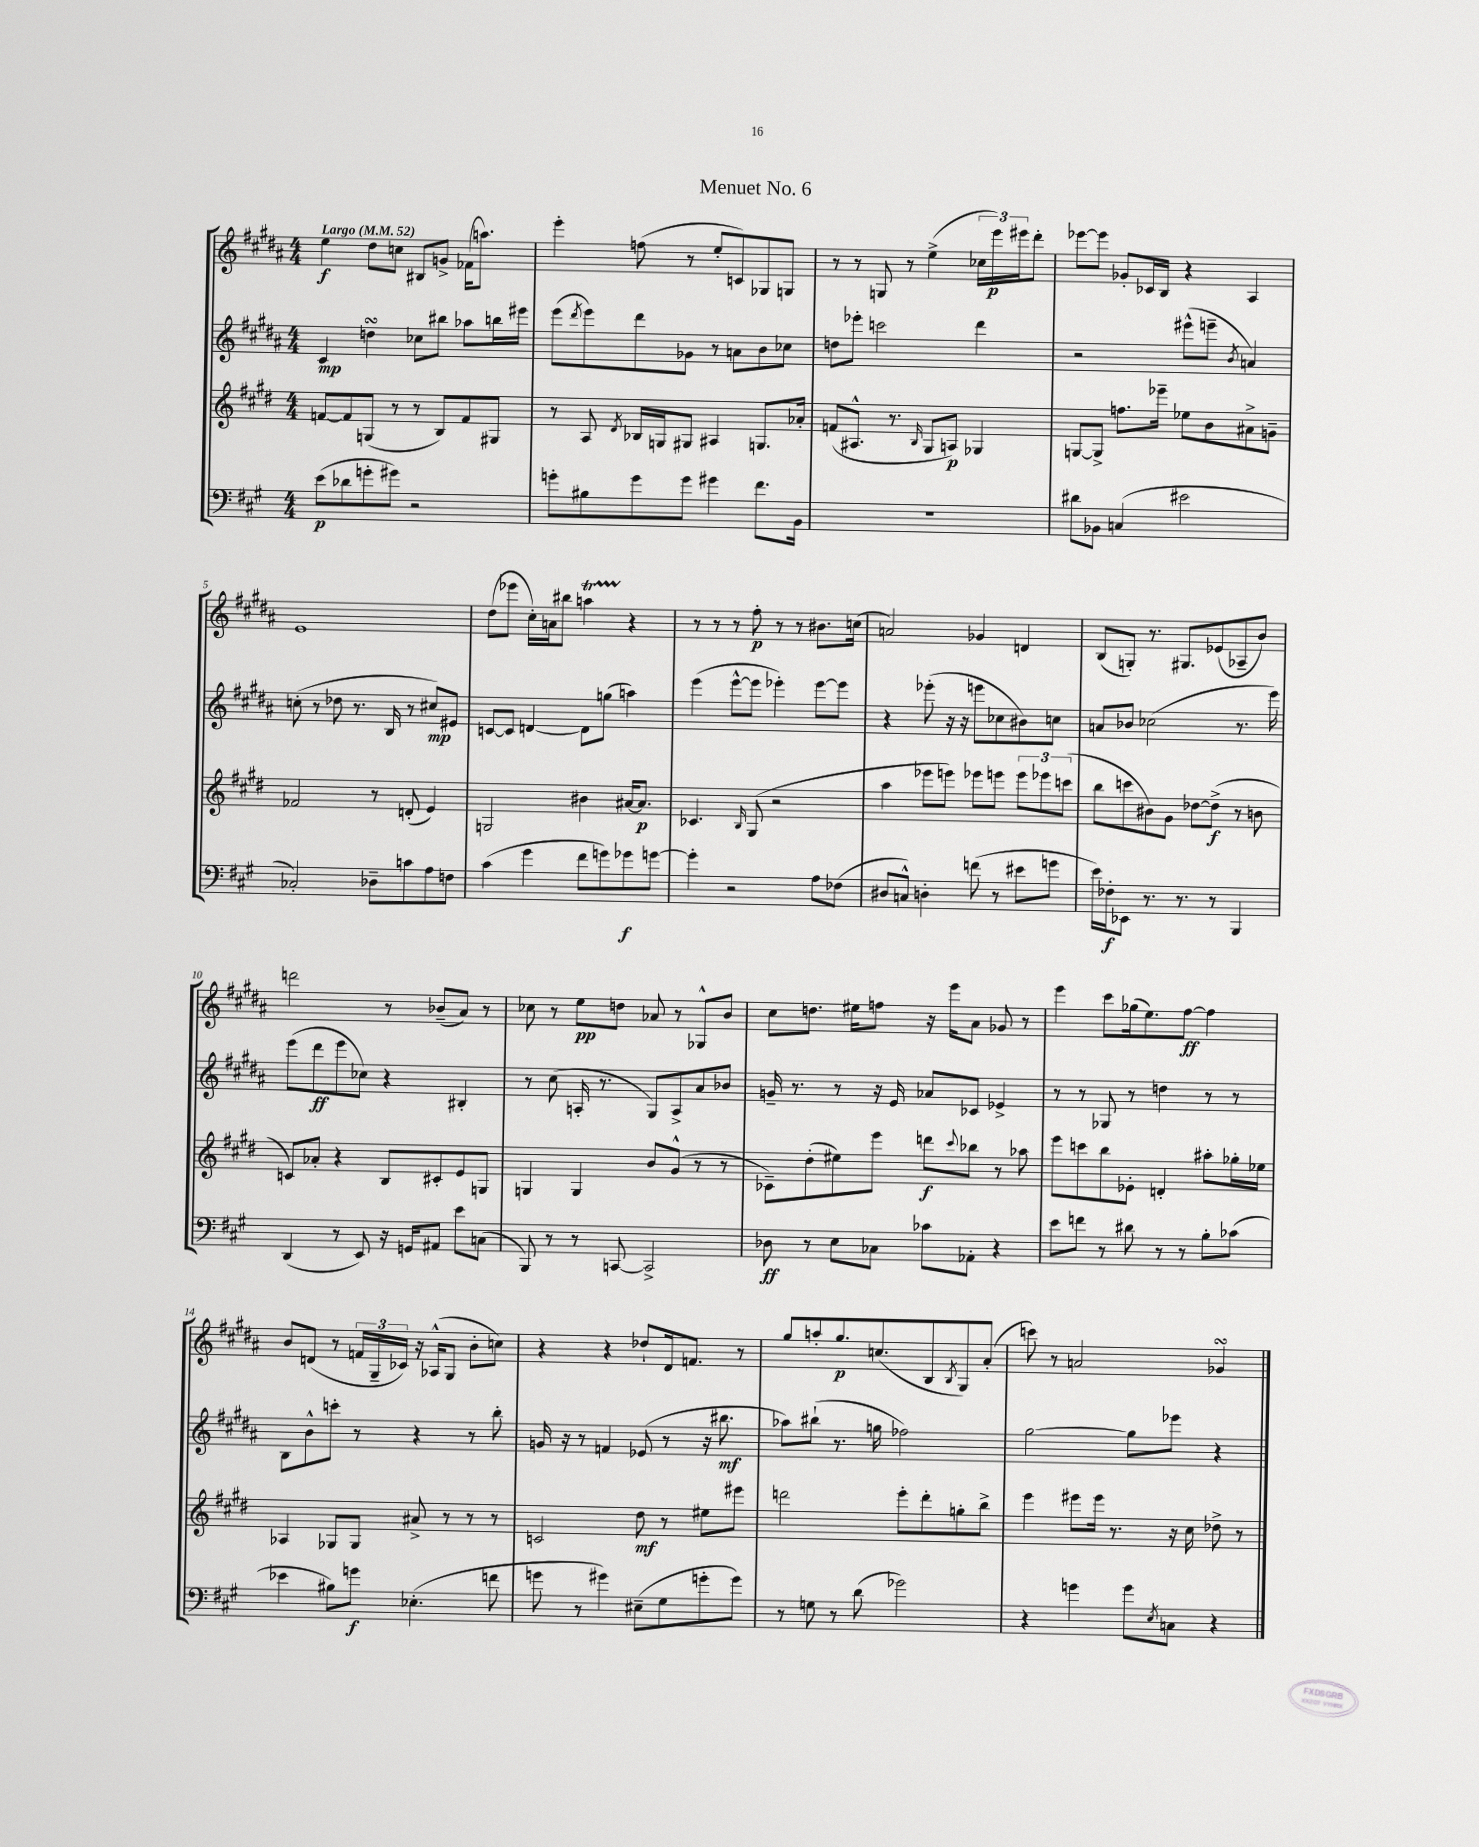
\header { title = "Menuet No. 6" }
<<
\new StaffGroup <<
\new Staff = "s0" {
    \clef treble \key b \major \numericTimeSignature \time 4/4 \tempo "Largo" 4 = 52
    e''4\f dis''8 c''8 bis8 g'8-> fes'16( a''8.) |
    e'''4-. f''8( r8 e''8-. c'8) ges8 g8 |
    r8 r8 g8 r8 e''4->( \tuplet 3/2 { ces''16 e'''16\p) eis'''16 } dis'''8-. |
    ees'''8~ ees'''8 ges'8-. ces'16 b16 r4 ais4 |
    e'1 |
    dis''8( ees'''8 cis''16-.) a'16 bis''8 a''4\startTrillSpan r4\stopTrillSpan |
    r8 r8 r8 fis''8-.\p r8 r8 bis'8. c''16( |
    a'2) ges'4 d'4 |
    b8( g8-.) r8. gis8. ees'8( aes8-- b'8) |
    d'''2 r8 bes'8--( ais'8) r8 |
    ces''8 r8 e''8\pp d''8 aes'8 r8 ges8-^ b'8 |
    cis''8 d''8. eis''16 f''8 r16 e'''16 ais'8 ges'8 r8 |
    e'''4 cis'''8 ges''16( e''8.) fis''8~\ff fis''4 |
    b'8 d'8( r8 \tuplet 3/2 { f'16 gis16-- ces'16) } r16 aes16-^( gis8 b'8-. c''8) |
    r4 r4 des''8-! dis'16 f'8. r8 |
    gis''8 a''8-. gis''8.\p c''8.( b8 \acciaccatura { b8 } gis8) ais'8-.( |
    c'''8) r8 a'2 ges'4\turn \bar "|." |
}
\new Staff = "s1" {
    \clef treble \key b \major \numericTimeSignature \time 4/4
    cis'4\mp d''4\turn ces''8 bis''8 aes''8 b''16 eis'''16 |
    e'''8( \acciaccatura { dis'''8 } e'''8) dis'''8 ges'8 r8 a'8 b'8 ces''8 |
    d''8 ees'''8-. c'''2 dis'''4 |
    r2 eis'''8-^( e'''8-- \acciaccatura { b'8 } a'4) |
    c''8-.( r8 des''8 r8. b16 r8 cis''8\mp) eis'8 |
    c'8~ c'8 d'4~ d'8 g''8( a''4) |
    e'''4( e'''8~-^ e'''8 ees'''4-.) ees'''8~ ees'''8 |
    r4 ees'''8-.( r16 r16 e'''8 ces''8 bis'8) c''8 |
    a'8 bes'8 ces''2( r8. e'''16) |
    e'''8( dis'''8\ff e'''8 ces''8) r4 bis4-. |
    r8 cis''8( a16-. r8. gis8) a8-> ais'8 bes'8 |
    g'16-- r8. r8 r16 e'16 aes'8 ces'8 ees'4-> |
    r8 r8 ges8 r8 d''4 r8 r8 |
    b8 b'8-^ c'''8-. r8 r4 r8 b''8-. |
    g'16 r16 r8 f'4 ees'8( r8 r16 bis''8.\mf |
    aes''8) bis''8-!( r8. g''16 fes''2) |
    gis''2~ gis''8 ees'''8 r4 \bar "|." |
}
\new Staff = "s2" {
    \clef treble \key e \major \numericTimeSignature \time 4/4
    f'8~ f'8 g8( r8 r8 b8) f'8 gis8 |
    r8 a8 \acciaccatura { dis'8 } bes16 g16 gis8 ais4 g8. aes'16-. |
    f'8( ais8.-^ r8. \grace { b16 } gis8 a8\p) ges4 |
    g8~ g8-> f''8. ees'''16-- ees''8 b'8 ais'8-> g'8-- |
    fes'2 r8 d'8-.( e'4) |
    g2 bis'4 ais'16~ ais'8.\p |
    ces'4. \grace { b16 } gis8( r2 |
    a''4 ees'''8 e'''8) ees'''8 e'''8 \tuplet 3/2 { e'''8 ees'''8 c'''8( } |
    b''8 c'''8 bis'8) gis'8 des''8~ des''8->\f( r8 b'8 |
    c'8) aes'8-. r4 b8 cis'8-. e'8 g8 |
    g4 g4 b'8 gis'8-^( r8 r8 |
    ces'8--) dis''8-.( eis''8) e'''8 d'''8\f \appoggiatura { cis'''8 } bes''8 r8 aes''8 |
    e'''8 c'''8 b''8 ees'8-. d'4-. ais''8-. ges''16-. ees''16 |
    aes4 ges8 ges8 ais'8-> r8 r8 r8 |
    c'2 dis''8\mf r8 eis''8 eis'''8 |
    d'''2 e'''8-. d'''8-. g''8-. b''8-> |
    e'''4 eis'''8 eis'''16 r8. r16 cis''16 des''8-> r8 \bar "|." |
}
\new Staff = "s3" {
    \clef bass \key a \major \numericTimeSignature \time 4/4
    e'8\p( des'8 g'8-. gis'8) r2 |
    g'8-. bis8 g'8 g'8 gis'4 fis'8. b,16 |
    R1 |
    dis'8 bes,8 c4( eis'2 |
    ces2-.) des8-- c'8 a8 f8 |
    cis'4( gis'4 fis'8 g'8) ges'8\f g'8~ |
    g'4-. r2 a8 fes8( |
    dis8 c8-^) d4-. f'8( r8 eis'8 g'8 |
    e'16) fes16-.\f ees,8 r8. r8. r8 b,,4 |
    d,4( r8 e,8) r16 g,16 ais,8 e'8 c8( |
    b,,8) r8 r8 c,8~ c,2-> |
    des8\ff r8 e8 ces8 ces'8 aes,8-. r4 |
    e'8 f'8 r8 dis'8 r8 r8 b8-. ces'8( |
    ees'4 bis8) g'8\f ees4.-.( f'8 |
    g'8 r8 gis'4) eis8--( gis8 g'8-. g'8) |
    r8 g8 r8 d'8( ges'2) |
    r4 g'4 g'8 \acciaccatura { e8 } c8 r4 \bar "|." |
}
>>
>>
